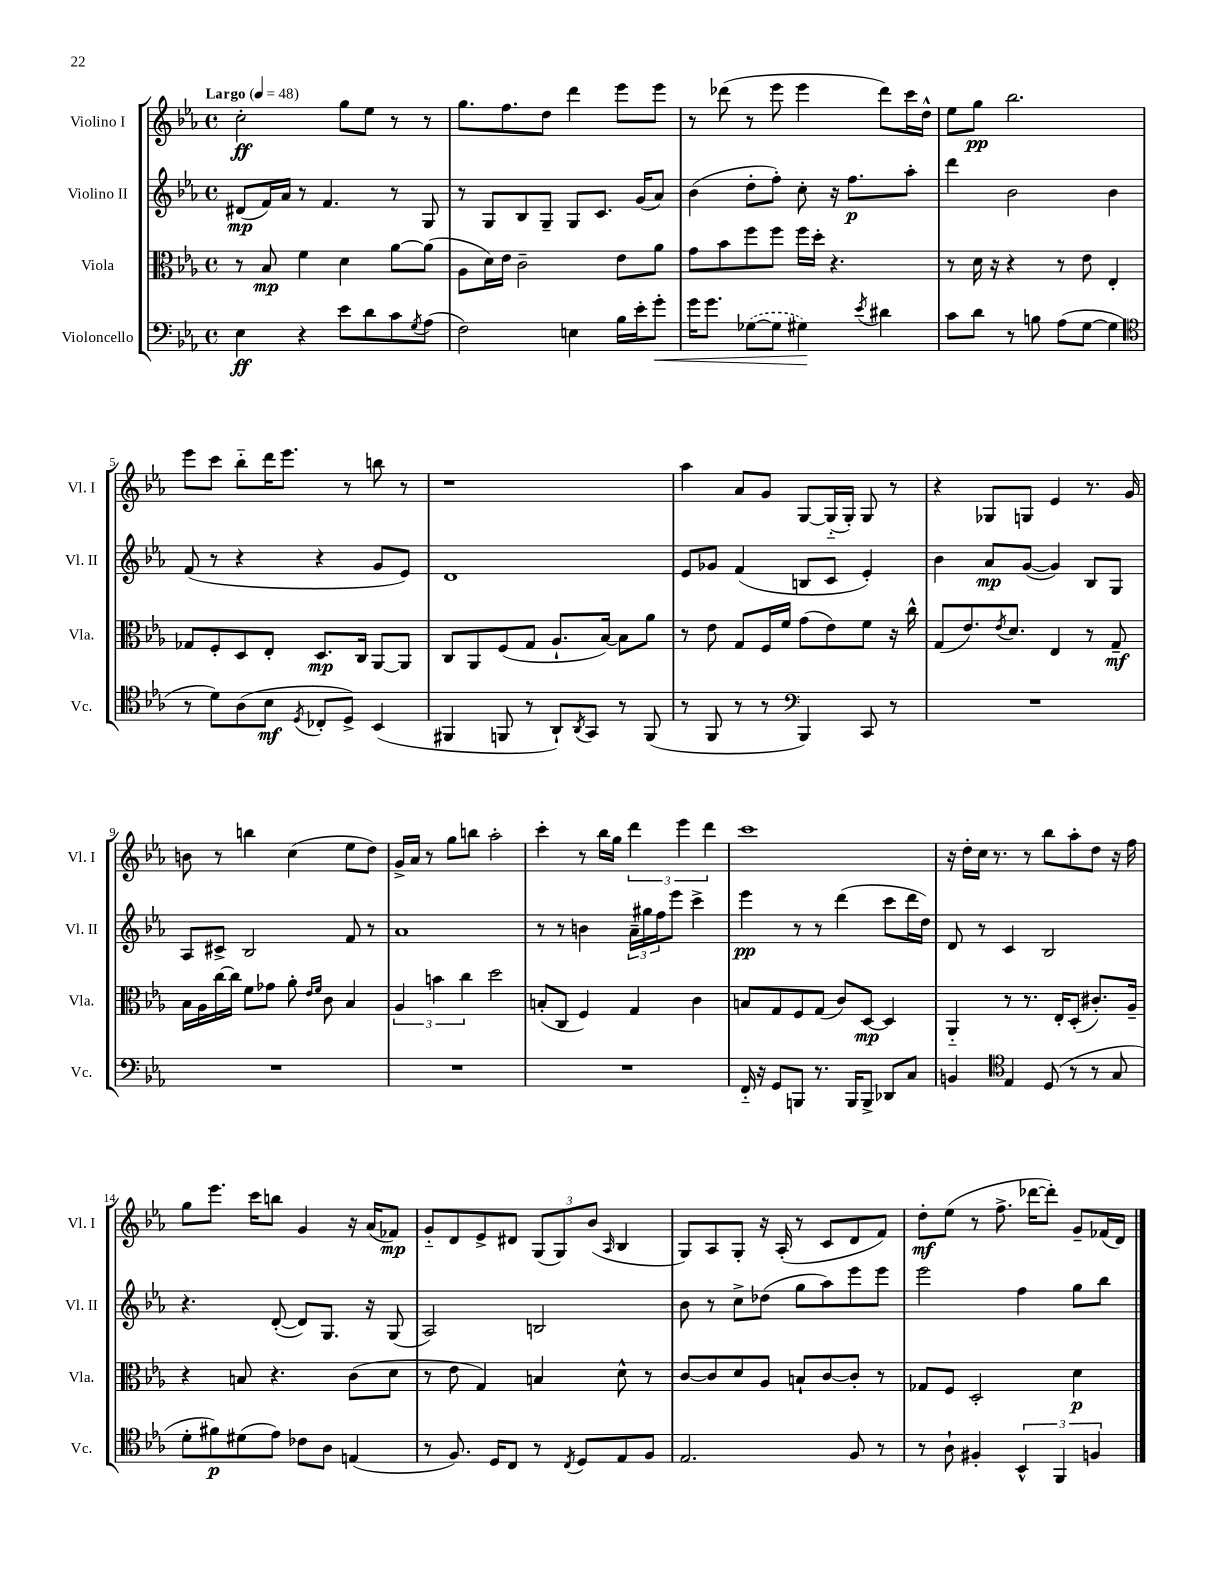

**kern	**dynam	**kern	**dynam	**kern	**dynam	**kern	**dynam
*part4	*part4	*part3	*part3	*part2	*part2	*part1	*part1
*staff4	*staff4	*staff3	*staff3	*staff2	*staff2	*staff1	*staff1
*I"Violoncello	*	*I"Viola	*	*I"Violino II	*	*I"Violino I	*
*I'Vc.	*	*I'Vla.	*	*I'Vl. II	*	*I'Vl. I	*
*clefF4	*	*clefC3	*	*clefG2	*	*clefG2	*
*k[b-e-a-]	*	*k[b-e-a-]	*	*k[b-e-a-]	*	*k[b-e-a-]	*
*M4/4	*	*M4/4	*	*M4/4	*	*M4/4	*
*met(c)	*	*met(c)	*	*met(c)	*	*met(c)	*
*MM48	*	*MM48	*	*MM48	*	*MM48	*
=1	=1	=1	=1	=1	=1	=1	=1
!	!	!	!	!	!	!LO:TX:a:B:t=Largo	!
4E-\	ff	8r	.	(8d#X/L	mp	2cc'\	ff
.	.	8B-/	mp	16f/L)	.	.	.
.	.	.	.	16a-/JJ	.	.	.
4r	.	4f\	.	8r	.	.	.
.	.	.	.	4.f/	.	.	.
8e-\L	.	4d\	.	.	.	8gg\L	.
8d\	.	.	.	.	.	8ee-\J	.
8c\	.	[8a-\L	.	8r	.	8r	.
8qG/	.	.	.	.	.	.	.
(8A-\J	.	(8a-\J]	.	8G/	.	8r	.
=2	=2	=2	=2	=2	=2	=2	=2
2F\)	.	8A-\L	.	8r	.	8.gg\L	.
.	.	16d\L)	.	8G/L	.	.	.
.	.	16e-\JJ	.	.	.	8.ff\	.
.	.	2c~\	.	8B-/	.	.	.
.	.	.	.	8G~/J	.	8dd\J	.
4En\	.	.	.	8G/L	.	4ddd\	.
.	.	.	.	8.c/J	.	.	.
16B-\LL	.	8e-\L	.	.	.	8eee-\L	.
16e-'\J	.	.	.	(16g/KL	.	.	.
!	!LO:HP:b	!	!	!	!	!	!
8g'\J	<	8a-\J	.	8a-/J)	.	8eee-\J	.
=3	=3	=3	=3	=3	=3	=3	=3
16g\KL	.	8g\L	.	(4b-\	.	8r	.
8.g\J	.	.	.	.	.	.	.
.	.	8b-\	.	.	.	(8ddd-X\	.
([8G-X\L	.	8ff\	.	8dd'\L	.	8r	.
8G-\J]	.	8ff\J	.	8ff'\J)	.	8eee-\	.
4G#X\)	.	16ff\LL	.	8cc'\	.	4eee-\	.
.	.	16dd'\JJ	.	.	.	.	.
.	.	4.r	.	16r	.	.	.
.	.	.	.	8.ff\L	p	.	.
8qe-/	.	.	.	.	.	.	.
4d#X\	[	.	.	.	.	8ddd-\L)	.
.	.	.	.	8aa-'\J	.	16ccc\L	.
.	.	.	.	.	.	16dd^^\JJ	.
=4	=4	=4	=4	=4	=4	=4	=4
8c\L	.	8r	.	4ddd\	.	8ee-\L	.
8d\J	.	16d\	.	.	.	8gg\J	pp
.	.	16r	.	.	.	.	.
8r	.	4r	.	2b-\	.	2.bb-\	.
8Bn\	.	.	.	.	.	.	.
(8A-\L	.	8r	.	.	.	.	.
[8G\J	.	8e-\	.	.	.	.	.
4G\]	.	4E-'/	.	4b-\	.	.	.
!!LO:LB:g=z
=5	=5	=5	=5	=5	=5	=5	=5
*clefC4	*	*	*	*	*	*	*
8r	.	8G-X/L	.	(8f/	.	8eee-\L	.
8d\L)	.	8F'/	.	8r	.	8ccc\J	.
(8A-\	.	8D/	.	4r	.	8bb-\L	.
8B-\J	mf	8E-'/J	.	.	.	16ddd\K	.
.	.	.	.	.	.	8.eee-\J	.
8qD/	.	.	.	.	.	.	.
8C-X'/L	.	8.D/L	mp	4r	.	.	.
8D^/J)	.	.	.	.	.	8r	.
.	.	16C/Jk	.	.	.	.	.
(4BB-/	.	[8AA-/L	.	8g/L	.	8bbn\	.
.	.	8AA-/J]	.	8e-/J)	.	8r	.
=6	=6	=6	=6	=6	=6	=6	=6
4FF#X/	.	8C/L	.	1d	.	1r	.
.	.	8AA-/	.	.	.	.	.
8FFn/	.	(8F/	.	.	.	.	.
8r	.	8G/J	.	.	.	.	.
8AA-`/L)	.	8.A-`/L	.	.	.	.	.
8qAA-/	.	.	.	.	.	.	.
8GG/J	.	.	.	.	.	.	.
.	.	[16B-/Jk)	.	.	.	.	.
8r	.	8B-\L]	.	.	.	.	.
(8FF/	.	8a-\J	.	.	.	.	.
=7	=7	=7	=7	=7	=7	=7	=7
8r	.	8r	.	8e-/L	.	4aa-\	.
8FF/	.	8e-\	.	8g-X/J	.	.	.
8r	.	8G/L	.	(4f/	.	8a-/L	.
8r	.	16F/L	.	.	.	8g/J	.
.	.	16f/JJ	.	.	.	.	.
*clefF4	*	*	*	*	*	*	*
4BBB-/)	.	(8g\L	.	8Bn/L	.	[8G/L	.
.	.	8e-\)	.	8c/J	.	(16G/L]	.
.	.	.	.	.	.	16G'/JJ)	.
8CC/	.	8f\J	.	4e-'/)	.	8G/	.
8r	.	16r	.	.	.	8r	.
.	.	16cc^^\	.	.	.	.	.
=8	=8	=8	=8	=8	=8	=8	=8
1r	.	(8G/L	.	4b-\	.	4r	.
.	.	8.e-/)	.	.	.	.	.
.	.	.	.	8a-/L	mp	8G-X/L	.
.	.	8qe-/	.	.	.	.	.
.	.	8.d/J	.	.	.	.	.
.	.	.	.	([8g/J	.	8Gn/J	.
.	.	4E-/	.	4g/])	.	4e-/	.
.	.	8r	.	8B-/L	.	8.r	.
.	.	8G~/	mf	8G/J	.	.	.
.	.	.	.	.	.	16g/	.
!!LO:LB:g=z
=9	=9	=9	=9	=9	=9	=9	=9
1r	.	16B-\LL	.	8A-/L	.	8bn\	.
.	.	16A-\	.	.	.	.	.
.	.	[16cc\	.	8c#X^/J	.	8r	.
.	.	16cc\JJ]	.	.	.	.	.
.	.	8f\L	.	2B-/	.	4bbn\	.
.	.	8g-X\J	.	.	.	.	.
.	.	8a-'\	.	.	.	(4cc\	.
.	.	16qqe-/LL	.	.	.	.	.
.	.	16qqf/JJ	.	.	.	.	.
.	.	8c\	.	.	.	.	.
.	.	4B-/	.	8f/	.	8ee-\L	.
.	.	.	.	8r	.	8dd\J)	.
=10	=10	=10	=10	=10	=10	=10	=10
1r	.	6A-/	.	1a-	.	16g^/LL	.
.	.	.	.	.	.	16a-/JJ	.
.	.	.	.	.	.	8r	.
.	.	6bn\	.	.	.	.	.
.	.	.	.	.	.	8gg\L	.
.	.	6cc\	.	.	.	.	.
.	.	.	.	.	.	8bbn\J	.
.	.	2dd\	.	.	.	2aa-'\	.
=11	=11	=11	=11	=11	=11	=11	=11
1r	.	(8Bn'/L	.	8r	.	4ccc'\	.
.	.	8C/J	.	8r	.	.	.
.	.	4F/)	.	4bn\	.	8r	.
.	.	.	.	.	.	16bb-\LL	.
.	.	.	.	.	.	16gg\JJ	.
.	.	4G/	.	24a-~\LL	.	6ddd\	.
.	.	.	.	24gg#X\	.	.	.
.	.	.	.	24ff\J	.	.	.
.	.	.	.	8eee-\J	.	.	.
.	.	.	.	.	.	6eee-\	.
.	.	4c\	.	4ccc^\	.	.	.
.	.	.	.	.	.	6ddd\	.
=12	=12	=12	=12	=12	=12	=12	=12
16FF/	.	8Bn/L	.	4eee-\	pp	1ccc	.
16r	.	.	.	.	.	.	.
8GG/L	.	8G/	.	.	.	.	.
8BBBn/J	.	8F/	.	8r	.	.	.
8.r	.	(8G/J	.	8r	.	.	.
.	.	8c/L)	.	(4ddd\	.	.	.
16BBB/KL	.	.	.	.	.	.	.
8BBB^/J	.	[8D/J	mp	.	.	.	.
8DD-X/L	.	4D/]	.	8ccc\L	.	.	.
8C/J	.	.	.	16ddd\L	.	.	.
.	.	.	.	16dd\JJ)	.	.	.
=13	=13	=13	=13	=13	=13	=13	=13
4BBn/	.	4AA-/	.	8d/	.	16r	.
.	.	.	.	.	.	16dd'\LL	.
.	.	.	.	8r	.	16cc\JJ	.
.	.	.	.	.	.	8.r	.
*clefC4	*	*	*	*	*	*	*
4E-/	.	8r	.	4c/	.	.	.
.	.	8.r	.	.	.	8r	.
(8D/	.	.	.	2B-/	.	8bb-\L	.
.	.	16E-'/KL	.	.	.	.	.
8r	.	(8D'/J	.	.	.	8aa-'\	.
8r	.	8.c#X'/L)	.	.	.	8dd\J	.
8G/	.	.	.	.	.	16r	.
.	.	16A-~/Jk	.	.	.	16ff\	.
!!LO:LB:g=z
=14	=14	=14	=14	=14	=14	=14	=14
8d'\L	.	4r	.	4.r	.	8gg\L	.
8f#X\)	p	.	.	.	.	8.eee-\J	.
(8d#X\	.	8Bn/	.	.	.	.	.
.	.	.	.	.	.	16ccc\KL	.
8e-\J)	.	4.r	.	([8d'/	.	8bbn\J	.
8c-X\L	.	.	.	8d/L])	.	4g/	.
8A-\J	.	.	.	8.G/J	.	.	.
(4En/	.	(8c\L	.	.	.	16r	.
.	.	.	.	16r	.	(16a-/KL	.
.	.	8d\J	.	(8G/	.	8f-X/J)	mp
=15	=15	=15	=15	=15	=15	=15	=15
8r	.	8r	.	2A-/)	.	8g/L	.
8.F/)	.	8e-\	.	.	.	8d/	.
.	.	4G/)	.	.	.	8e-^/	.
16D/KL	.	.	.	.	.	.	.
8C/J	.	.	.	.	.	8d#X/J	.
8r	.	4Bn/	.	2Bn/	.	(12G/L	.
.	.	.	.	.	.	12G/)	.
8qC/	.	.	.	.	.	.	.
8D/L	.	.	.	.	.	.	.
.	.	.	.	.	.	(12b-/J	.
.	.	.	.	.	.	16qqA-/	.
8E-/	.	8d^^\	.	.	.	4B-/	.
8F/J	.	8r	.	.	.	.	.
=16	=16	=16	=16	=16	=16	=16	=16
2.E-/	.	[8c/L	.	8b-\	.	8G/L)	.
.	.	8c/]	.	8r	.	8A-/	.
.	.	8d/	.	8cc^\L	.	8G'/J	.
.	.	8A-/J	.	(8dd-X\J	.	16r	.
.	.	.	.	.	.	(16A-'/	.
.	.	8Bn`/L	.	8gg\L	.	8r	.
.	.	[8c/	.	8aa-\)	.	8c/L	.
8F/	.	8c'/J]	.	8eee-\	.	8d/	.
8r	.	8r	.	8eee-\J	.	8f/J)	.
=17	=17	=17	=17	=17	=17	=17	=17
8r	.	8G-X/L	.	2eee-\	.	8dd'\L	mf
8A-`\	.	8F/J	.	.	.	(8ee-\J	.
4F#X'/	.	2D'/	.	.	.	8r	.
.	.	.	.	.	.	8.ff^\	.
6BB-^^/	.	.	.	4ff\	.	.	.
.	.	.	.	.	.	[16ddd-X\KL	.
.	.	.	.	.	.	8ddd-'\J])	.
6FF/	.	.	.	.	.	.	.
.	.	4d\	p	8gg\L	.	8g~/L	.
6Fn/	.	.	.	.	.	.	.
.	.	.	.	8bb-\J	.	(16f-X/L	.
.	.	.	.	.	.	16d/JJ)	.
==	==	==	==	==	==	==	==
*-	*-	*-	*-	*-	*-	*-	*-
